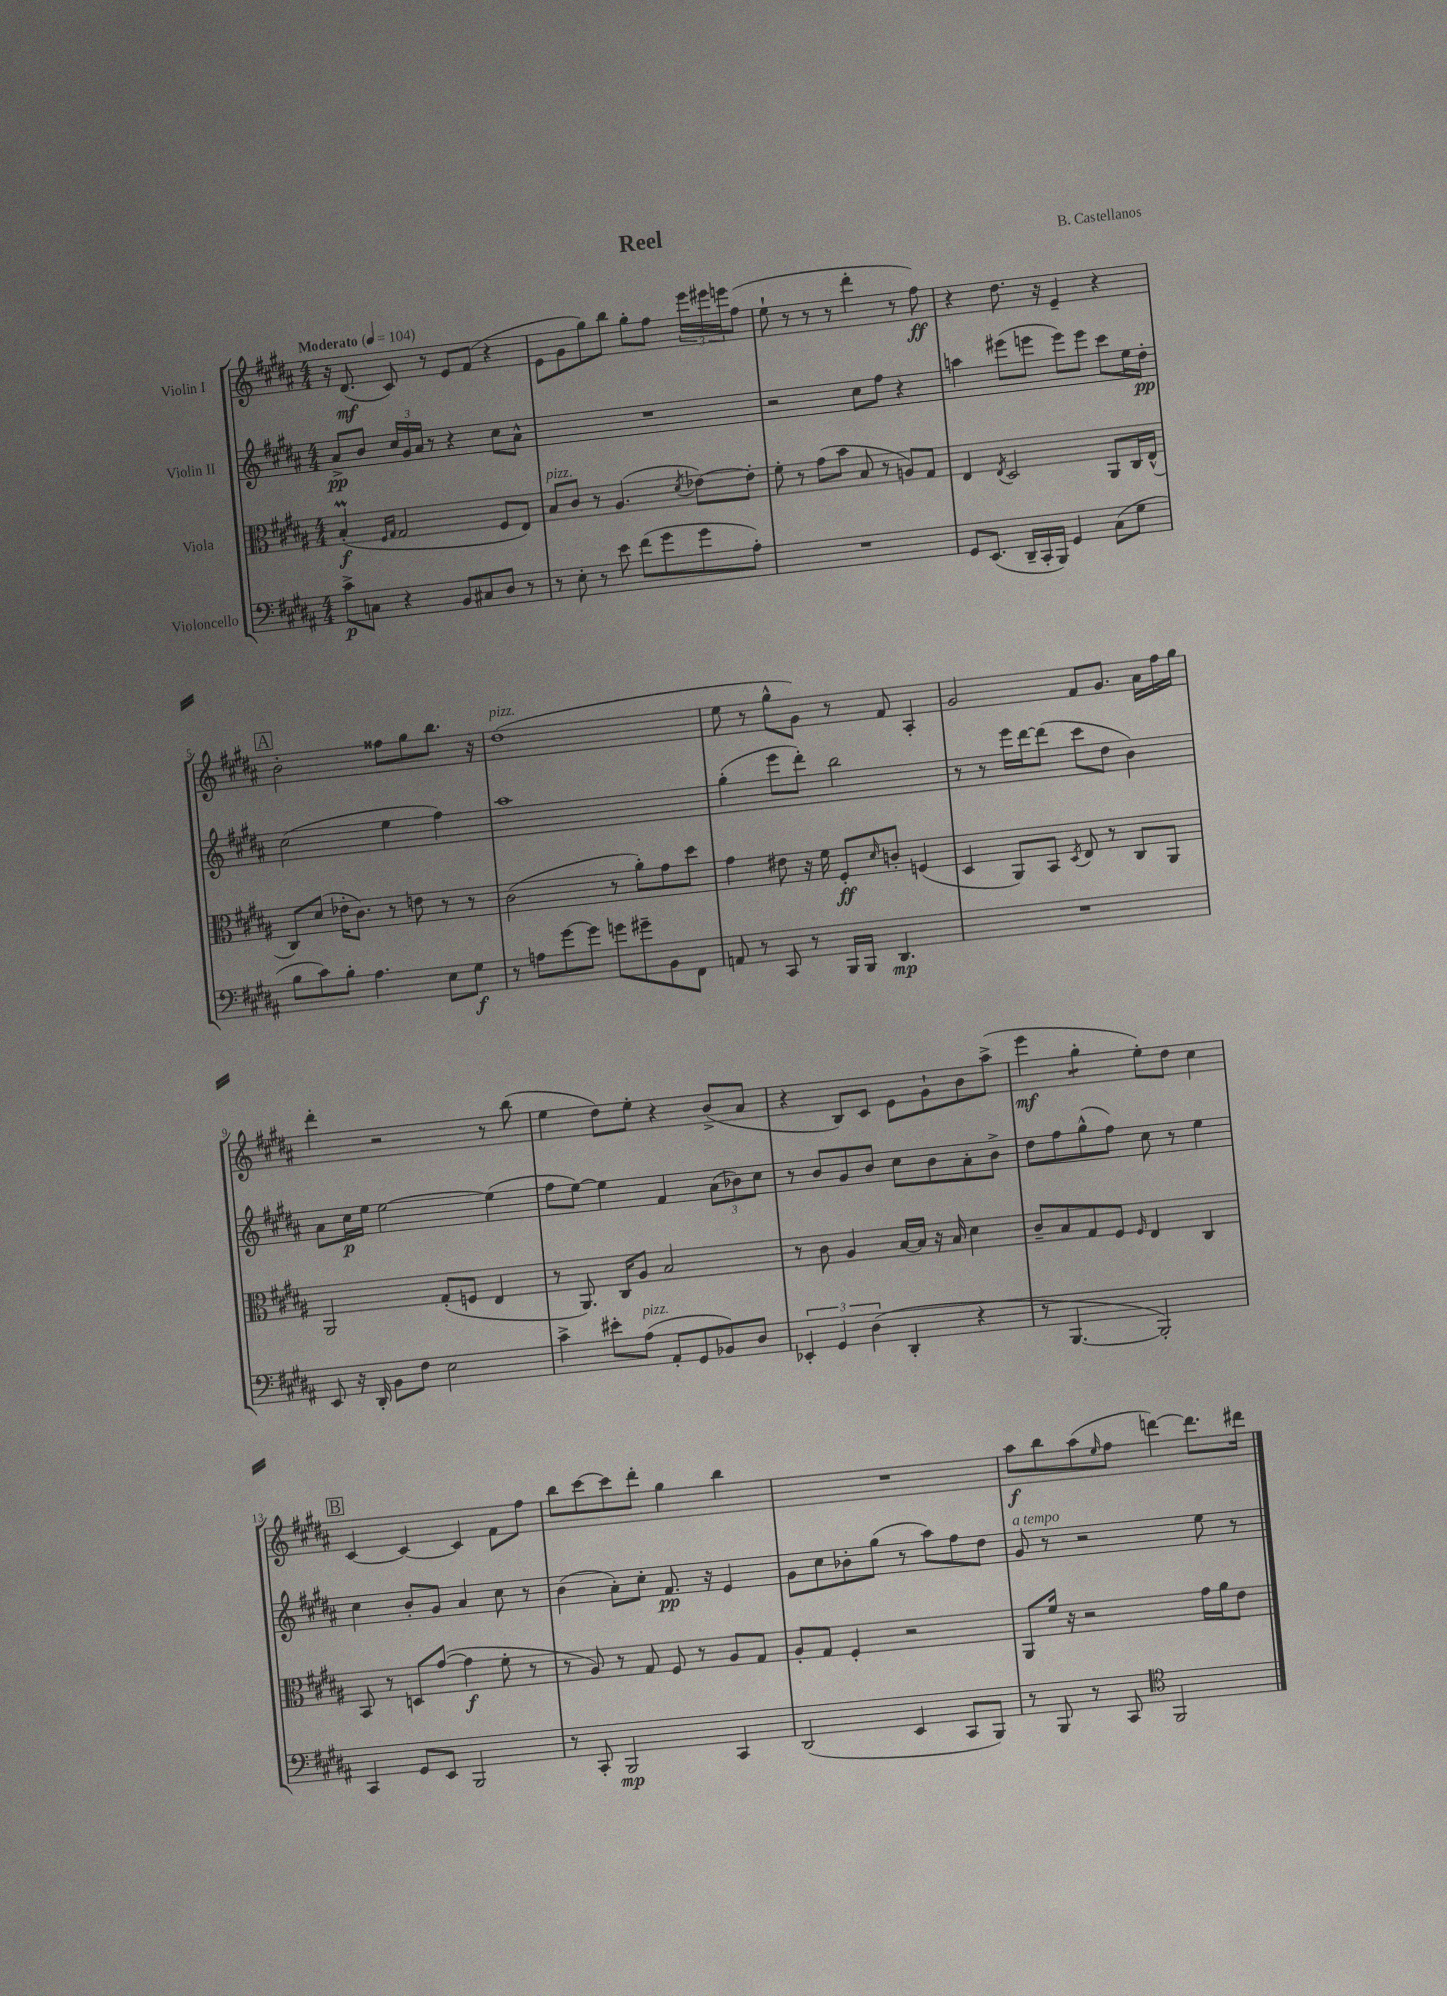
\header { title = "Reel" composer = "B. Castellanos" }
<<
\new StaffGroup <<
\new Staff = "s0" \with { instrumentName = "Violin I" } {
    \clef treble \key b \major \numericTimeSignature \time 4/4 \tempo "Moderato" 4 = 104
    r16 dis'8.\mf( cis'8) r8 e'8 fis'8( r4 |
    e'8 gis'8 gis''8) b''8 gis''8-. fis''8 \tuplet 3/2 { e'''16 eis'''16 e'''16 } fis''8( |
    e''8-! r8 r8 r8 dis'''4-. r8 fis''8\ff) |
    r4 dis''8. r16 e'4-- r4 |
    \mark \markup { \box "A" } b'2-. fisis''8 gis''8 b''8. r16 |
    dis''1^\markup { \italic "pizz." }( |
    e''8 r8 gis''8-^ gis'8) r8 fis'8 ais4-. |
    gis'2 fis'8 gis'8. ais'16 fis''16 gis''16 |
    dis'''4-. r2 r8 b''8( |
    e''4 dis''8) e''8-. r4 b'8->( ais'8 |
    r4 b8) cis'8 e'8 gis'8-! b'8 ais''8->( |
    e'''4\mf gis''4:8-. e''8-.) dis''8 cis''4 |
    \mark \markup { \box "B" } cis'4~ cis'4~ cis'4 fis'8 fis''8 |
    b''8 cis'''8~ cis'''8 dis'''8-. gis''4 b''4 |
    R1 |
    ais''8\f b''8 ais''8( \grace { e''16 } fis''8 d'''4~) d'''8. dis'''16 \bar "|." |
}
\new Staff = "s1" \with { instrumentName = "Violin II" } {
    \clef treble \key b \major \numericTimeSignature \time 4/4
    ais'8->\pp b'8 \tuplet 3/2 { cis''16 gis'16 ais'16 } r8 r4 cis''8 ais'8-^ |
    R1 |
    r2 cis''8 fis''8 r4 |
    a''4 eis'''8( e'''8 e'''8) e'''8 cis'''8 e''16 dis''16-.\pp |
    \mark \markup { \box "A" } cis''2( e''4 fis''4) |
    ais''1 |
    gis''4-.( e'''8 dis'''8-.) b''2 |
    r8 r8 e'''16 dis'''16~ dis'''8( cis'''8 dis''8 b'4) |
    ais'8 cis''16\p e''16 e''2~ e''4( |
    fis''8 e''8~) e''4 fis'4 \tuplet 3/2 { ais'8( bes'8) cis''8 } |
    r8 b'8 gis'8 b'8 cis''8 b'8 ais'8-. b'8-> |
    dis''8 fis''8 gis''8-^( fis''8) cis''8 r8 e''4 |
    \mark \markup { \box "B" } cis''4 b'8-. gis'8 ais'4 cis''8 r8 |
    b'4( ais'8-.) cis''8-. fis'8.\pp r16 e'4 |
    gis'8 cis''8 bes'8-. gis''8( r8 ais''8) fis''8 dis''8 |
    gis'8^\markup { \italic "a tempo" } r8 r2 e''8 r8 \bar "|." |
}
\new Staff = "s2" \with { instrumentName = "Viola" } {
    \clef alto \key b \major \numericTimeSignature \time 4/4
    b4-.\prall\f( \grace { fis16 gis16 } gis2 fis8 e8) |
    b8^\markup { \italic "pizz." } cis'8 r8 ais4.( \acciaccatura { dis'8 } ees'8~) ees'8-. |
    fis'8-. r8 gis'8( b'8 b8 r8 a8) gis8 |
    e4 \acciaccatura { e8 } dis2 ais,8 cis16 e16-^( |
    \mark \markup { \box "A" } cis8) dis'8( ees'16-. cis'8.) r8 e'8 r8 r8 |
    cis'2( r8 ais'8-.) gis'8 dis''8 |
    gis'4 eis'8 r16 fis'16 fis8-.\ff \grace { dis'16 } c'8-. f4( |
    dis4 ais,8) b,8 \acciaccatura { dis8 } e8 r8 cis8 ais,8 |
    ais,2 gis8-.( f8 e4 |
    r8 ais,8.) cis16 ais8 b2 |
    r8 cis'8 ais4 b16~ b16 r16 b16 dis'4 |
    cis'8-- b8 gis8 fis8 \grace { fis16 } e4 cis4 |
    \mark \markup { \box "B" } b,8 r8 d8 gis'8~( gis'4\f fis'8-. r8 |
    r8 ais8) r8 gis8 fis8 r8 ais8 gis8 |
    ais8-. gis8 fis4-. r2 |
    ais,8 fis'16 r16 r2 gis'16 ais'16 e'8 \bar "|." |
}
\new Staff = "s3" \with { instrumentName = "Violoncello" } {
    \clef bass \key b \major \numericTimeSignature \time 4/4
    cis'8->\p c8 r4 b,8 cis8 dis8 r8 |
    r8 e8-. r8 e'8 fis'8( gis'8 gis'8 ais8-.) |
    R1 |
    gis,8 e,8.( dis,16-- cis,16-. b,,16) gis,4 cis8( gis8 |
    \mark \markup { \box "A" } b8 cis'8) b8-. ais4. e8 gis8\f |
    r8 a8 gis'8~ gis'8 g'8 gis'8-- b,8 fis,8 |
    a,8 r8 cis,8 r8 b,,16 b,,16 dis,4.\mp |
    R1 |
    e,8 r16 dis,16-. b,8 fis8 e2 |
    cis'4-> eis'8-. ais8^\markup { \italic "pizz." }( ais,8-. gis,8 bes,8) dis8 |
    \tuplet 3/2 { ees,4-. gis,4 dis4( } dis,4-. r4 |
    r8 b,,4.~ b,,2-.) |
    \mark \markup { \box "B" } cis,4 gis,8 e,8 b,,2 |
    r8 cis,8-. b,,2\mp cis,4 |
    dis,2( e,4 cis,8 b,,8) |
    r8 b,,8 r8 cis,8 \clef tenor fis,2 \bar "|." |
}
>>
>>
